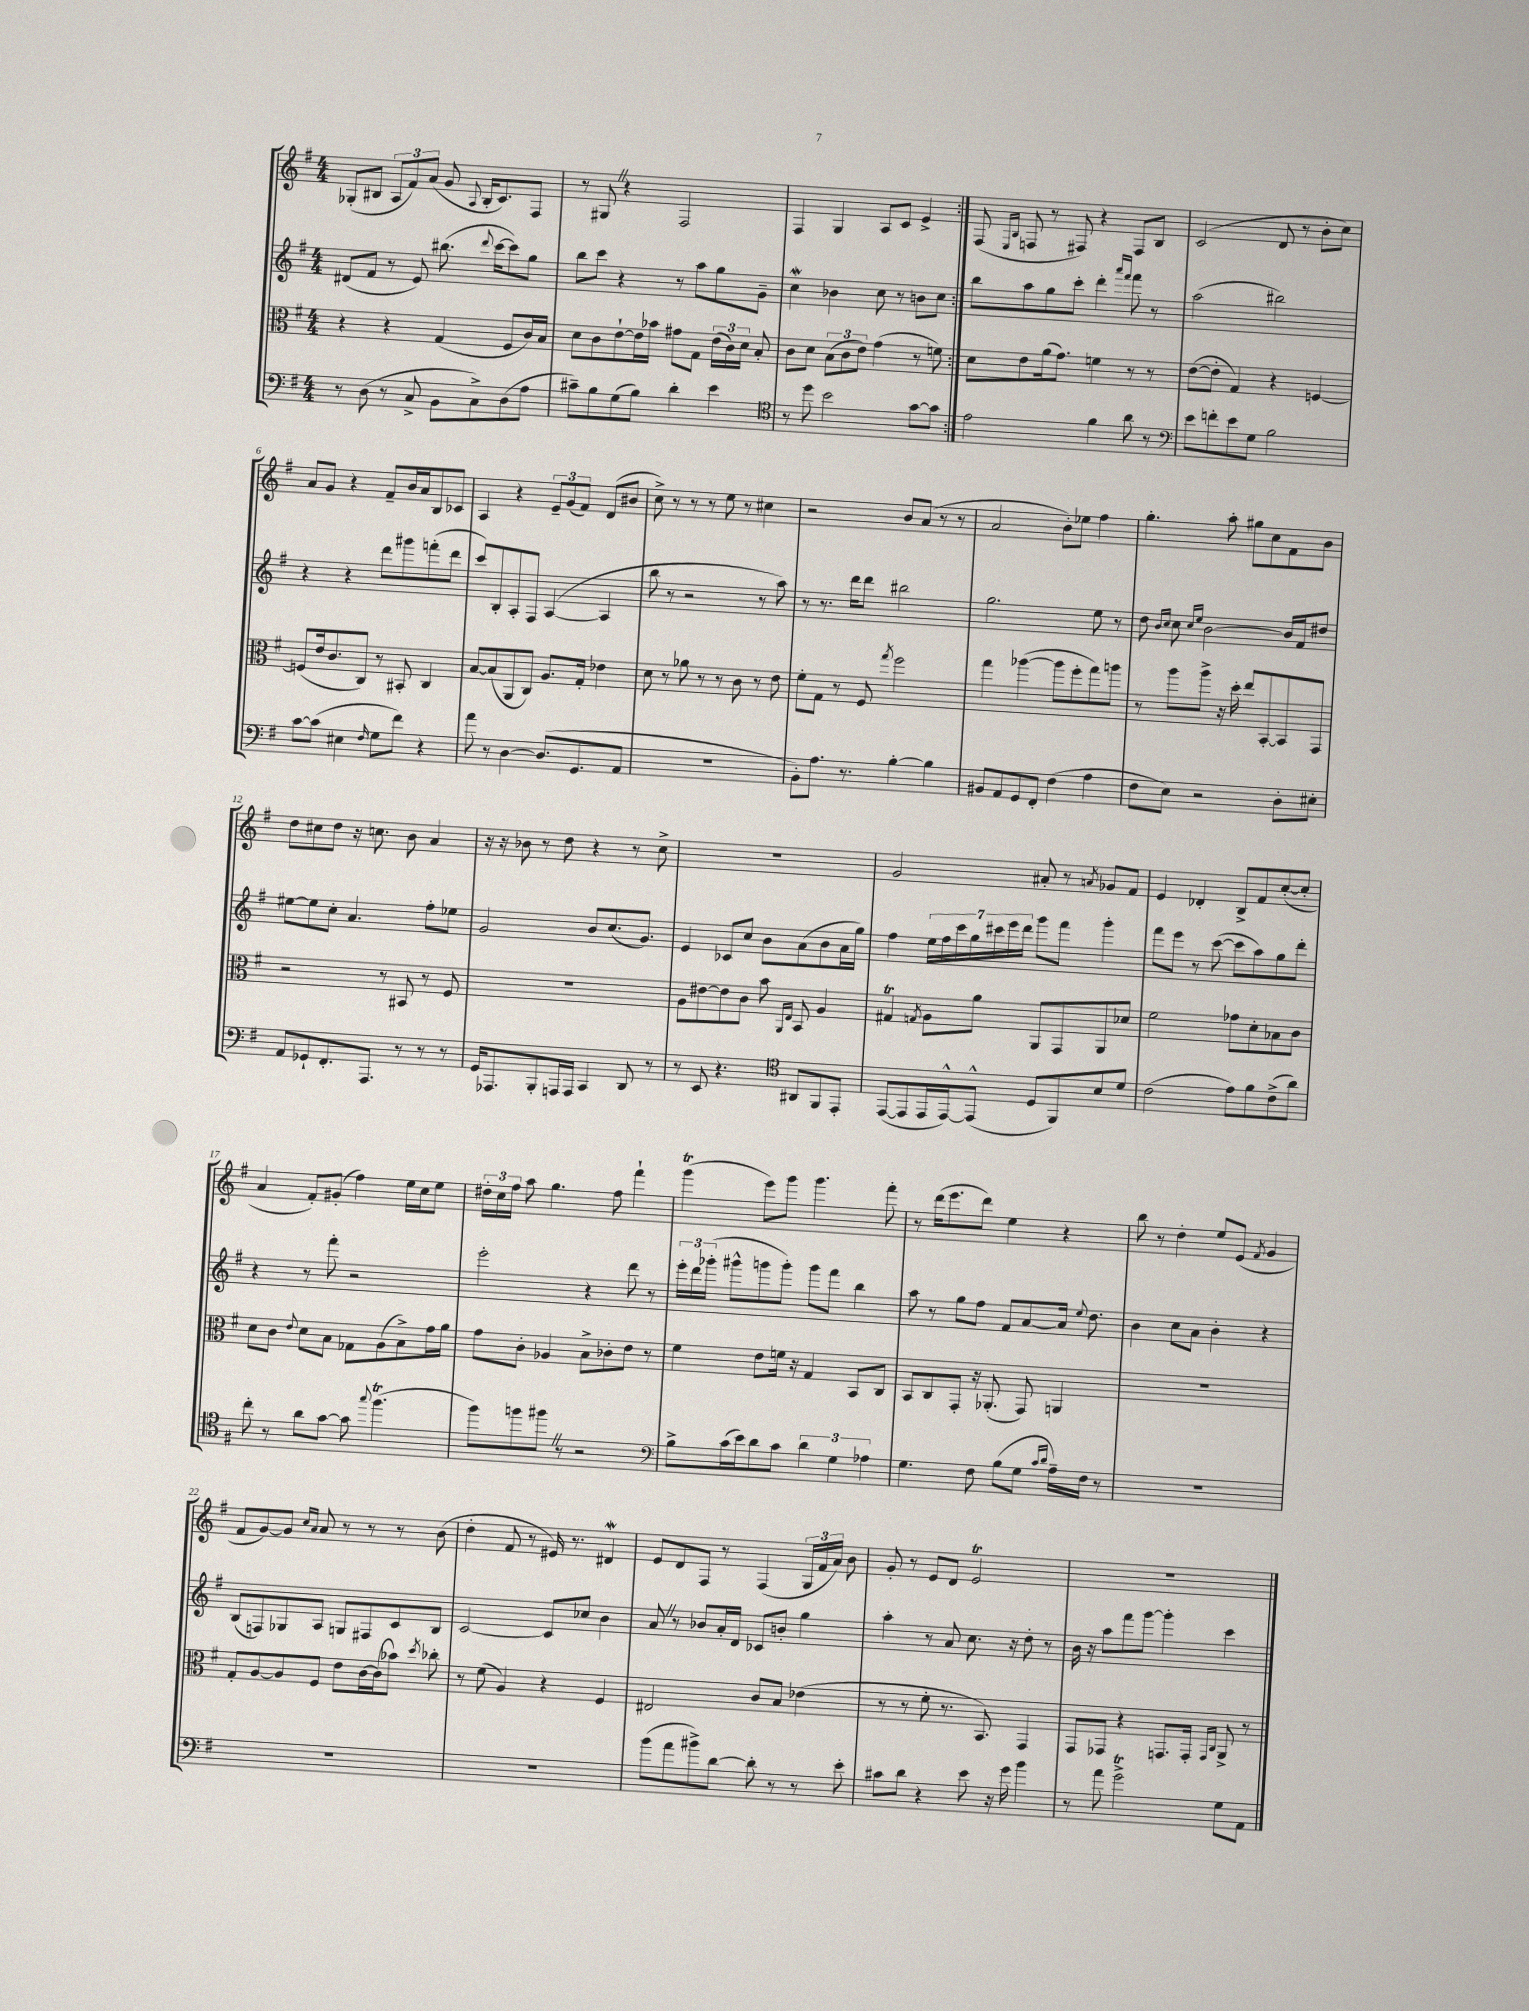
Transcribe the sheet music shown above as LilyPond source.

<<
\new StaffGroup <<
\new Staff = "s0" {
    \clef treble \key g \major \numericTimeSignature \time 4/4
    \autoBeamOff \repeat volta 2 { ges8[-.( bis8] \tuplet 3/2 { a8[ fis'8) a'8]( } g'8 \appoggiatura { a8 } bis16[-. c'8.) fis8] |
    r8 gis8 \once \override BreathingSign.text = \markup { \musicglyph "scripts.caesura.straight" } \breathe r4 fis2 |
    fis4 g4 a8[ c'8] e'4-> | }
    fis8( \grace { e16[ b16] } f8 r8 fis8) r4 fis8[ b8] |
    c'2( d'8 r8 b'8[-. c''8]) |
    a'8[ g'8] r4 fis'8[-- b'16 a'16 b8 ces'8] |
    a4 r4 \tuplet 3/2 { e'8[-- g'8( fis'8]) } d'8[( bis'8] |
    c''8->) r8 r8 r8 e''8 r8 cis''4 |
    r2 b'8[ a'8]( r8 r8 |
    a'2 b'8[-.) ees''8] fis''4 |
    g''4.-. a''8-. gis''8[ c''8 fis'8 b'8] |
    d''8[ cis''8 d''8] r16 c''8. b'8 a'4 |
    r16 r16 bes'8 r8 d''8 r4 r8 c''8-> |
    R1 |
    g'2 ais'8-. r8 \acciaccatura { a'8 } ges'8[ fis'8] |
    e'4 des'4-. b8[-> fis'8 c''8~-.( c''8]-. |
    a'4 fis'8[-.) gis'8]-.( fis''4) e''16[ c''16 e''8] |
    \tuplet 3/2 { dis''16[-. c''16 fis''16] } a''8 g''4. fis''8 fis'''4-! |
    g'''4\trill( e'''8[) g'''8] g'''4. fis'''8-. |
    r8 d'''16[( e'''8. d'''8]) e''4 r4 |
    b''8 r8 d''4-. e''8[ e'8]( \acciaccatura { fis'8 } g'4 |
    fis'8[ g'8~) g'8] \grace { c''16[ a'16] } a'8 r8 r8 r8 b'8( |
    d''4-. fis'8 r8 eis'16) r8. dis'4\mordent |
    e'8[ d'8 fis8] r8 fis4( \tuplet 3/2 { g16[ fis'16 a'16]) } b'8 |
    g'8-. r8 e'8[ d'8] e'2\trill |
    R1 \bar "|." |
}
\new Staff = "s1" {
    \clef treble \key g \major \numericTimeSignature \time 4/4
    \autoBeamOff \repeat volta 2 { dis'8[( fis'8] r8 e'8) bis''8.( \appoggiatura { d'''8 } c'''16[~ c'''8) g''8] |
    b''8[ c'''8] r4 r8 a''8[ g''8 g'8]-- |
    c''4\mordent bes'4 c''8 r8 b'8[ c''8] | }
    b''8[ a''8 g''8 c'''8]-. d'''4-. \grace { a'''16[ fis'''16] } fis'''8 r8 |
    a''2( bis''2) |
    r4 r4 d'''8[ gis'''8 f'''8-.( d'''8] |
    c'''8[) b8-. a8-. fis8] a4~( a4 |
    b''8 r8 r2 r8 a''8) |
    r8 r8. d'''16[ d'''8] bis''2 |
    g''2. e''8 r8 |
    d''8 \grace { b'16[ c''16] } c''8 \grace { c''16[ e''16] } b'2~ b'16[ fis'16 dis''8] |
    eis''8[~ eis''8 c''8]-. a'4. fis''8[-. ees''8] |
    g'2 b'8[ c''8.( g'8.]) |
    e'4 ces'8[ c''8] b'8[ a'8( b'8 a'16 g''16]) |
    fis''4 \tuplet 7/4 { e''16[ fis''16 c'''16 g''16 cis'''16 e'''16 d'''16] } g'''8[ fis'''8] g'''4-. |
    fis'''8[ e'''8] r8 c'''8~( c'''8[ a''8) g''8 d'''8]-. |
    r4 r8 fis'''8-. r2 |
    e'''2-. r4 d'''8 r8 |
    \tuplet 3/2 { e'''16[-. d'''16 ges'''16]-.( } gis'''8[-^ g'''8 g'''8]-.) g'''8[ fis'''8] b''4 |
    a''8 r8 g''8[ fis''8] fis'8[ a'8~ a'16] \appoggiatura { e''8 } d''8. |
    b'4 c''8[ a'8] b'4-. r4 |
    b8[( f8) ges8 a8] g8[ fis8 c'8 b8] |
    c'2~ c'8[ ces''8] b'4 |
    a'8 \once \override BreathingSign.text = \markup { \musicglyph "scripts.caesura.straight" } \breathe r8 bes'8[ a'16-. d'16] ces'8[ b'8]-. g''4 |
    a''4-. r8 a'8 c''8. r16 d''8-. r8 |
    b'16 r16 a''8[ fis'''8 g'''8]~ g'''4-. c'''4 \bar "|." |
}
\new Staff = "s2" {
    \clef alto \key g \major \numericTimeSignature \time 4/4
    \autoBeamOff \repeat volta 2 { r4 r4 g4( fis8[ c'16) b16] |
    d'8[ c'8 e'8~-! e'16 bes'16] gis'8[ g8] \tuplet 3/2 { e'16[( c'16) d'16] } b8-. |
    c'8[ d'8] \tuplet 3/2 { b8[( c'8 e'8]) } g'4( r8 f'8) | }
    d'8[ e'8 a'16( g'8.]) f'4 r8 r8 |
    e'8[~( e'8]-. g4) r4 f4~ |
    f8[( e'16 c'8. c8]) r8 bis,8-. c4 |
    b8[~ b8( a,8 c8]) a8.[ g16]-. ees'4 |
    d'8 r8 aes'8 r8 r8 c'8 r8 e'8 |
    fis'8[-. g8] r8 fis8 \acciaccatura { g''8 } fis''2 |
    g''4 aes''4~( aes''8[ fis''8-. g''8) a''8] |
    r8 a''8[ a''8]-> r16 d''16-. e''8[ b,8~-. b,8 g,8] |
    r2 r8 bis,8 r8 fis8 |
    R1 |
    a8[ eis'8~ eis'8 c'8] b'8 \grace { a,16[ e16] } b,8 a4 |
    gis4\trill \acciaccatura { g8 } a8[ a'8] a,8[ g,8 a,8 des'8] |
    fis'2 ges'8[ d'8-. bes8 c'8] |
    d'8[ c'8] \appoggiatura { e'8 } d'8[ b8] ges8[ a8( b8->) g'16 a'16] |
    g'8[ c'8]-. aes4 b8[-> ces'8-. e'8] r8 |
    fis'4 e'8[ f'16] r16 g4 b,8[ c8] |
    b,8[ c8 g,8]-. r16 aes,8.-.( g,8) a,4 |
    R1 |
    g8[-. a8~ a8 fis8] e'8[ c'16~ c'16( bes'8]) \acciaccatura { d''8 } ces''8-. |
    r8 fis'8( a4) r4 fis4 |
    eis2 c'8[ b8] ees'4( |
    r8 r8 fis'8-. r8. b,8.) g,4 |
    g,8[ ges,8] r4 g,8.[ g,16]-. \grace { g,16[ c16] } a,8-> r8 \bar "|." |
}
\new Staff = "s3" {
    \clef bass \key g \major \numericTimeSignature \time 4/4
    \autoBeamOff \repeat volta 2 { r8 d8( r8 c8-> b,8[ c8->) d8( a8] |
    cis'8[--) b8 g8( b8]) d'4-. e'4 |
    \clef tenor r8 d''8 b'2 g'8[~ g'8] | }
    e'2 fis'4 a'8 r8 |
    \clef bass e'8[ f'8-. e'8 g8] b2 |
    c'8[~ c'8]( eis4 \grace { fis16 } g8[ fis'8]) r4 |
    a'8 r8 d4~ d8.[( g,8. a,8] |
    R1 |
    b,8[-.) a8.] r8. b4~-. b4 |
    bis,8[ a,8 g,8 fis,8]-. fis4( a4 |
    fis8[ e8]) r2 d8[-. eis8]-. |
    a,8[ ges,8-! fis,8.-. a,,8.] r8 r8 r8 |
    g,16[ aes,,8. b,,8-. a,,16 a,,16] c,4 d,8 r8 |
    r8 e,8 r4. \clef tenor ais,8[ fis,8 e,8]-. |
    e,8[~( e,8 e,16 e,16~-^) e,8]-^( d8[ fis,8) b8 d'8] |
    c'2( e'8[) fis'8 c'8->( a'8]) |
    c''8-. r8 a'8[ g'8]~ g'8 \appoggiatura { g''8 } fis''4.\trill( |
    fis''8[) f''8 fis''8] \once \override BreathingSign.text = \markup { \musicglyph "scripts.caesura.straight" } \breathe r8 r2 |
    \clef bass b8[-> c'16( e'16) d'8 c'8] \tuplet 3/2 { d'4 g4 aes4 } |
    g4. fis8 b8[( g8] \grace { c'16[ d'16] } a16[--) fis16] r8 |
    R1 |
    R1 |
    R1 |
    b'8[( a'8 bis'8->) d'8]~ d'8-. r8 r8 e'8-. |
    cis'8[ d'8] r4 e'8 r16 g'16 b'4 |
    r8 a'8 g'2->\trill g8[ a,8] \bar "|." |
}
>>
>>
